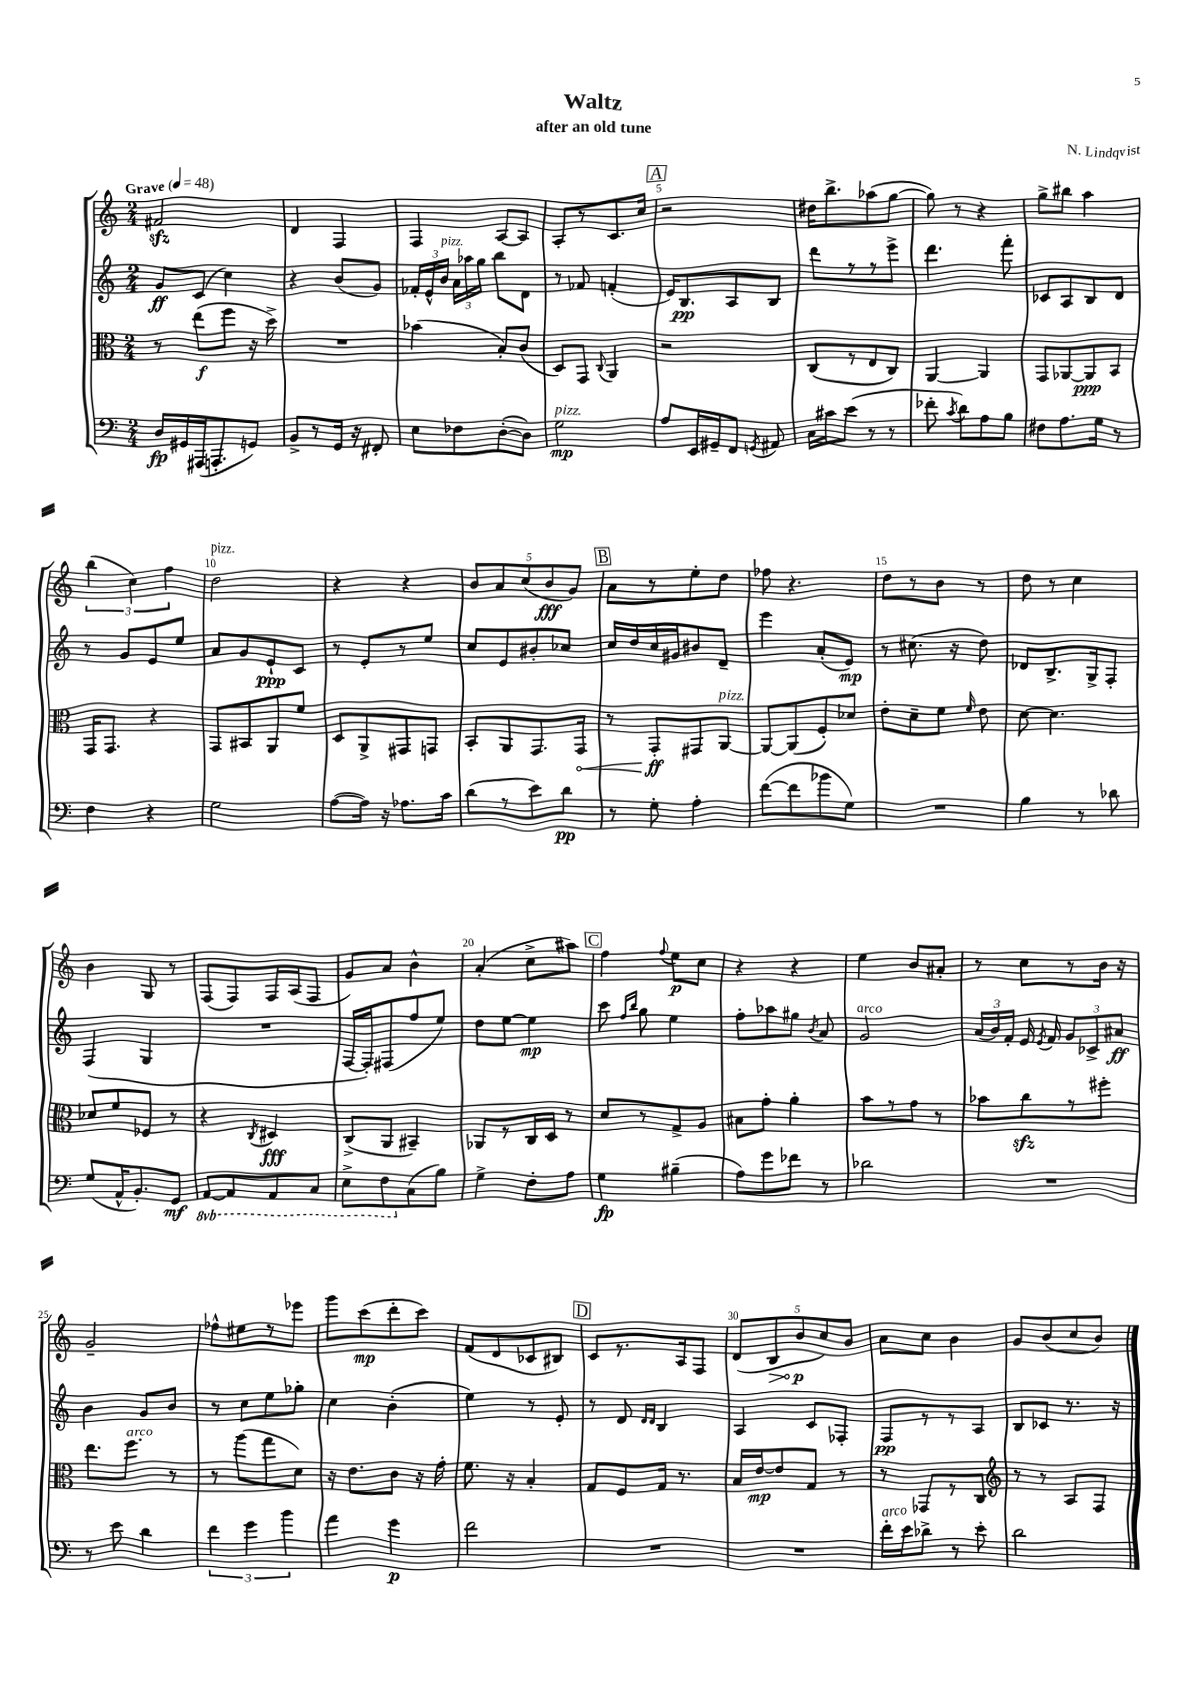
\header { title = "Waltz" composer = "N. Lindqvist" subtitle = "after an old tune" }
<<
\new StaffGroup <<
\new Staff = "s0" {
    \clef treble \key c \major \numericTimeSignature \time 2/4 \tempo "Grave" 4 = 48
    \autoBeamOff fis'2\sfz |
    d'4 f4 |
    f4 a8[~ a8] |
    a8[-. r8 c'8. c''16] |
    \mark \markup { \box "A" } r2 |
    dis''16[ b''8.-> aes''8( g''8]~ |
    g''8) r8 r4 |
    g''8[-> bis''8] a''4 |
    \tuplet 3/2 { b''4( c''4) f''4 } |
    d''2^\markup { \italic "pizz." } |
    r4 r4 |
    \tuplet 5/4 { b'8[ a'8 c''8( b'8\fff g'8]) } |
    \mark \markup { \box "B" } a'8[ r8 e''8-. d''8] |
    fes''8 r4. |
    d''8[ r8 b'8] r8 |
    d''8 r8 c''4 |
    b'4 g8 r8 |
    f8[( f8) f16 a16( f8] |
    g'8[) a'8] b'4-^ |
    a'4-.( c''8[-> ais''8]) |
    \mark \markup { \box "C" } f''4 \appoggiatura { f''8 } e''8[\p c''8] |
    r4 r4 |
    e''4 b'8[ ais'8]-. |
    r8 c''8[ r8 b'16] r16 |
    g'2-- |
    fes''8[-^ eis''8 r8 ees'''8] |
    g'''8[ c'''8\mp( d'''8-. c'''8]) |
    f'8[( d'8 ces'8 bis8]) |
    \mark \markup { \box "D" } c'8[ r8. a16 f8] |
    \tuplet 5/4 { d'8[( \once \override Hairpin.circled-tip = ##t b8\> b'8\p\! c''8) b'8] } |
    a'8[ c''8] b'4 |
    g'8[ b'8( c''8 b'8]) \bar "|." |
}
\new Staff = "s1" {
    \clef treble \key c \major \numericTimeSignature \time 2/4
    \autoBeamOff g'8[\ff c'8]( c''4) |
    r4 b'8[( g'8]) |
    \tuplet 3/2 { fes'16[-. e'16-^ b'16]^\markup { \italic "pizz." } } \tuplet 3/2 { a'16[ aes''16 g''16] } b''8[ d'8] |
    r8 fes'8 f'4-.( |
    \mark \markup { \box "A" } e'16[) b8.\pp a8 b8] |
    d'''8[ r8 r8 e'''8]-> |
    d'''4. f'''8-. |
    ces'8[ a8 b8 d'8] |
    r8 g'8[ e'8 e''8] |
    a'8[ g'8 e'8-!\ppp c'8] |
    r8 e'8[-. r8 e''8] |
    c''8[ e'8 bis'8-. ces''8] |
    \mark \markup { \box "B" } c''16[ d''16 c''16 gis'16 bis'8 d'8]-- |
    e'''4 a'8[-.( e'8]\mp) |
    r8 cis''8.( r16 d''8) |
    des'8[ b8.-> g16-> f8]-. |
    f4( g4 |
    R2 |
    f16[~ f16-.) fis8( f''8 e''8]) |
    d''8[ e''8]~ e''4\mp |
    \mark \markup { \box "C" } c'''8 \grace { f''16[ b''16] } g''8 e''4 |
    f''8[-. aes''8 gis''8] \acciaccatura { b'8 } a'8 |
    g'2^\markup { \italic "arco" } |
    \tuplet 3/2 { a'16[( b'16) f'16]-. } e'16 \acciaccatura { e'8 } f'16 \tuplet 3/2 { g'8[ ces'8-> ais'8]\ff } |
    b'4 g'8[ b'8] |
    r8 c''8[ e''8 ges''8]-. |
    c''4 b'4-.( |
    e''4) r8 e'8-. |
    \mark \markup { \box "D" } r8 d'8 \grace { d'16[ d'16] } b4 |
    a4 c'8[ fes8]-. |
    f8[\pp r8 r8 a8] |
    b8[ ces'8] r8. r16 \bar "|." |
}
\new Staff = "s2" {
    \clef alto \key c \major \numericTimeSignature \time 2/4
    \autoBeamOff r8 e''8[\f( f''8] r16 d''16->) |
    R2 |
    bes'4( b8[-.) c'8]( |
    d8[) g,8] \appoggiatura { c8 } a,4 |
    \mark \markup { \box "A" } r2 |
    c8[( r8 e8 c8]) |
    a,4~ a,4 |
    g,8[ aes,8~ aes,8\ppp b,8] |
    g,16[ g,8.] r4 |
    g,8[ bis,8 a,8 f'8] |
    d8[ a,8-> gis,8 g,8] |
    b,8[-. a,8 g,8. \once \override Hairpin.circled-tip = ##t g,16]\< |
    \mark \markup { \box "B" } r8 g,8[-.\ff\! gis,8 a,8]~^\markup { \italic "pizz." } |
    a,8[~ a,8( f8-.) des'8] |
    e'8[-. d'8-- f'8] \grace { f'16 } e'8 |
    d'8~ d'4. |
    des'8[ f'8 fes8] r8 |
    r4 \acciaccatura { c8 } dis4\fff |
    c8[->( a,8] bis,4--) |
    aes,8[ r8 c16 d16] r8 |
    \mark \markup { \box "C" } d'8[ r8 g8-> a8] |
    bis8[ g'8]-. a'4-. |
    b'8[ r8 g'8] r8 |
    bes'8[ c''8\sfz r8 fis''8]-. |
    e''8.[ f''8.]^\markup { \italic "arco" } r8 |
    r8 a''8[( g''8 d'8]) |
    r16 e'8.[ c'8] r16 g'16-. |
    f'8. r16 b4-. |
    \mark \markup { \box "D" } g8[ f8 g16] r8. |
    b16[ e'16~\mp e'8 g8] r8 |
    r8 ges,8[ r8 c8] |
    \clef treble r8 r8 a8[ f8] \bar "|." |
}
\new Staff = "s3" {
    \clef bass \key c \major \numericTimeSignature \time 2/4 \set Staff.ottavationMarkups = #ottavation-simple-ordinals
    \autoBeamOff d16[\fp gis,16 ais,,16( a,,8.-. g,8]) |
    b,8[-> r8 g,16] r16 fis,8-. |
    e8[ fes8 d8~-.( d8]) |
    g2\mp^\markup { \italic "pizz." } |
    \mark \markup { \box "A" } a8[ e,16 gis,16-- f,8] \acciaccatura { g,8 } ais,8 |
    c16[ cis'16 e'8]( r8 r8 |
    fes'8-. \acciaccatura { c'8 } d'8[) a8 b8] |
    fis8[ a8. g16] r8 |
    f4 r4 |
    g2 |
    a8[~( a16]) r16 aes8.[ c'16] |
    d'8[( r8 e'8) d'8]\pp |
    \mark \markup { \box "B" } r8 g8-. a4-. |
    f'8[~( f'8 bes'8 g8]) |
    R2 |
    b4 r8 des'8 |
    g8[( a,16-^ b,8.-.) g,8]\mf |
    \ottava #-1 a,,8[~ a,,8 a,,8 c,8] |
    e,8[-> f,8 \ottava #0 c8( b8]) |
    g4-> f8[-. a8] |
    \mark \markup { \box "C" } g4\fp bis4--( |
    a8[) g'8 fes'8] r8 |
    des'2 |
    R2 |
    r8 e'8 d'4 |
    \tuplet 3/2 { f'4 g'4 b'4 } |
    a'4 g'4\p |
    f'2 |
    \mark \markup { \box "D" } R2 |
    R2 |
    f'16[-.^\markup { \italic "arco" } e'16 des'8]-> r8 e'8-. |
    d'2 \bar "|." |
}
>>
>>
\layout { \context { \Score \override BarNumber.break-visibility = ##(#f #t #t) barNumberVisibility = #(every-nth-bar-number-visible 5) } }
